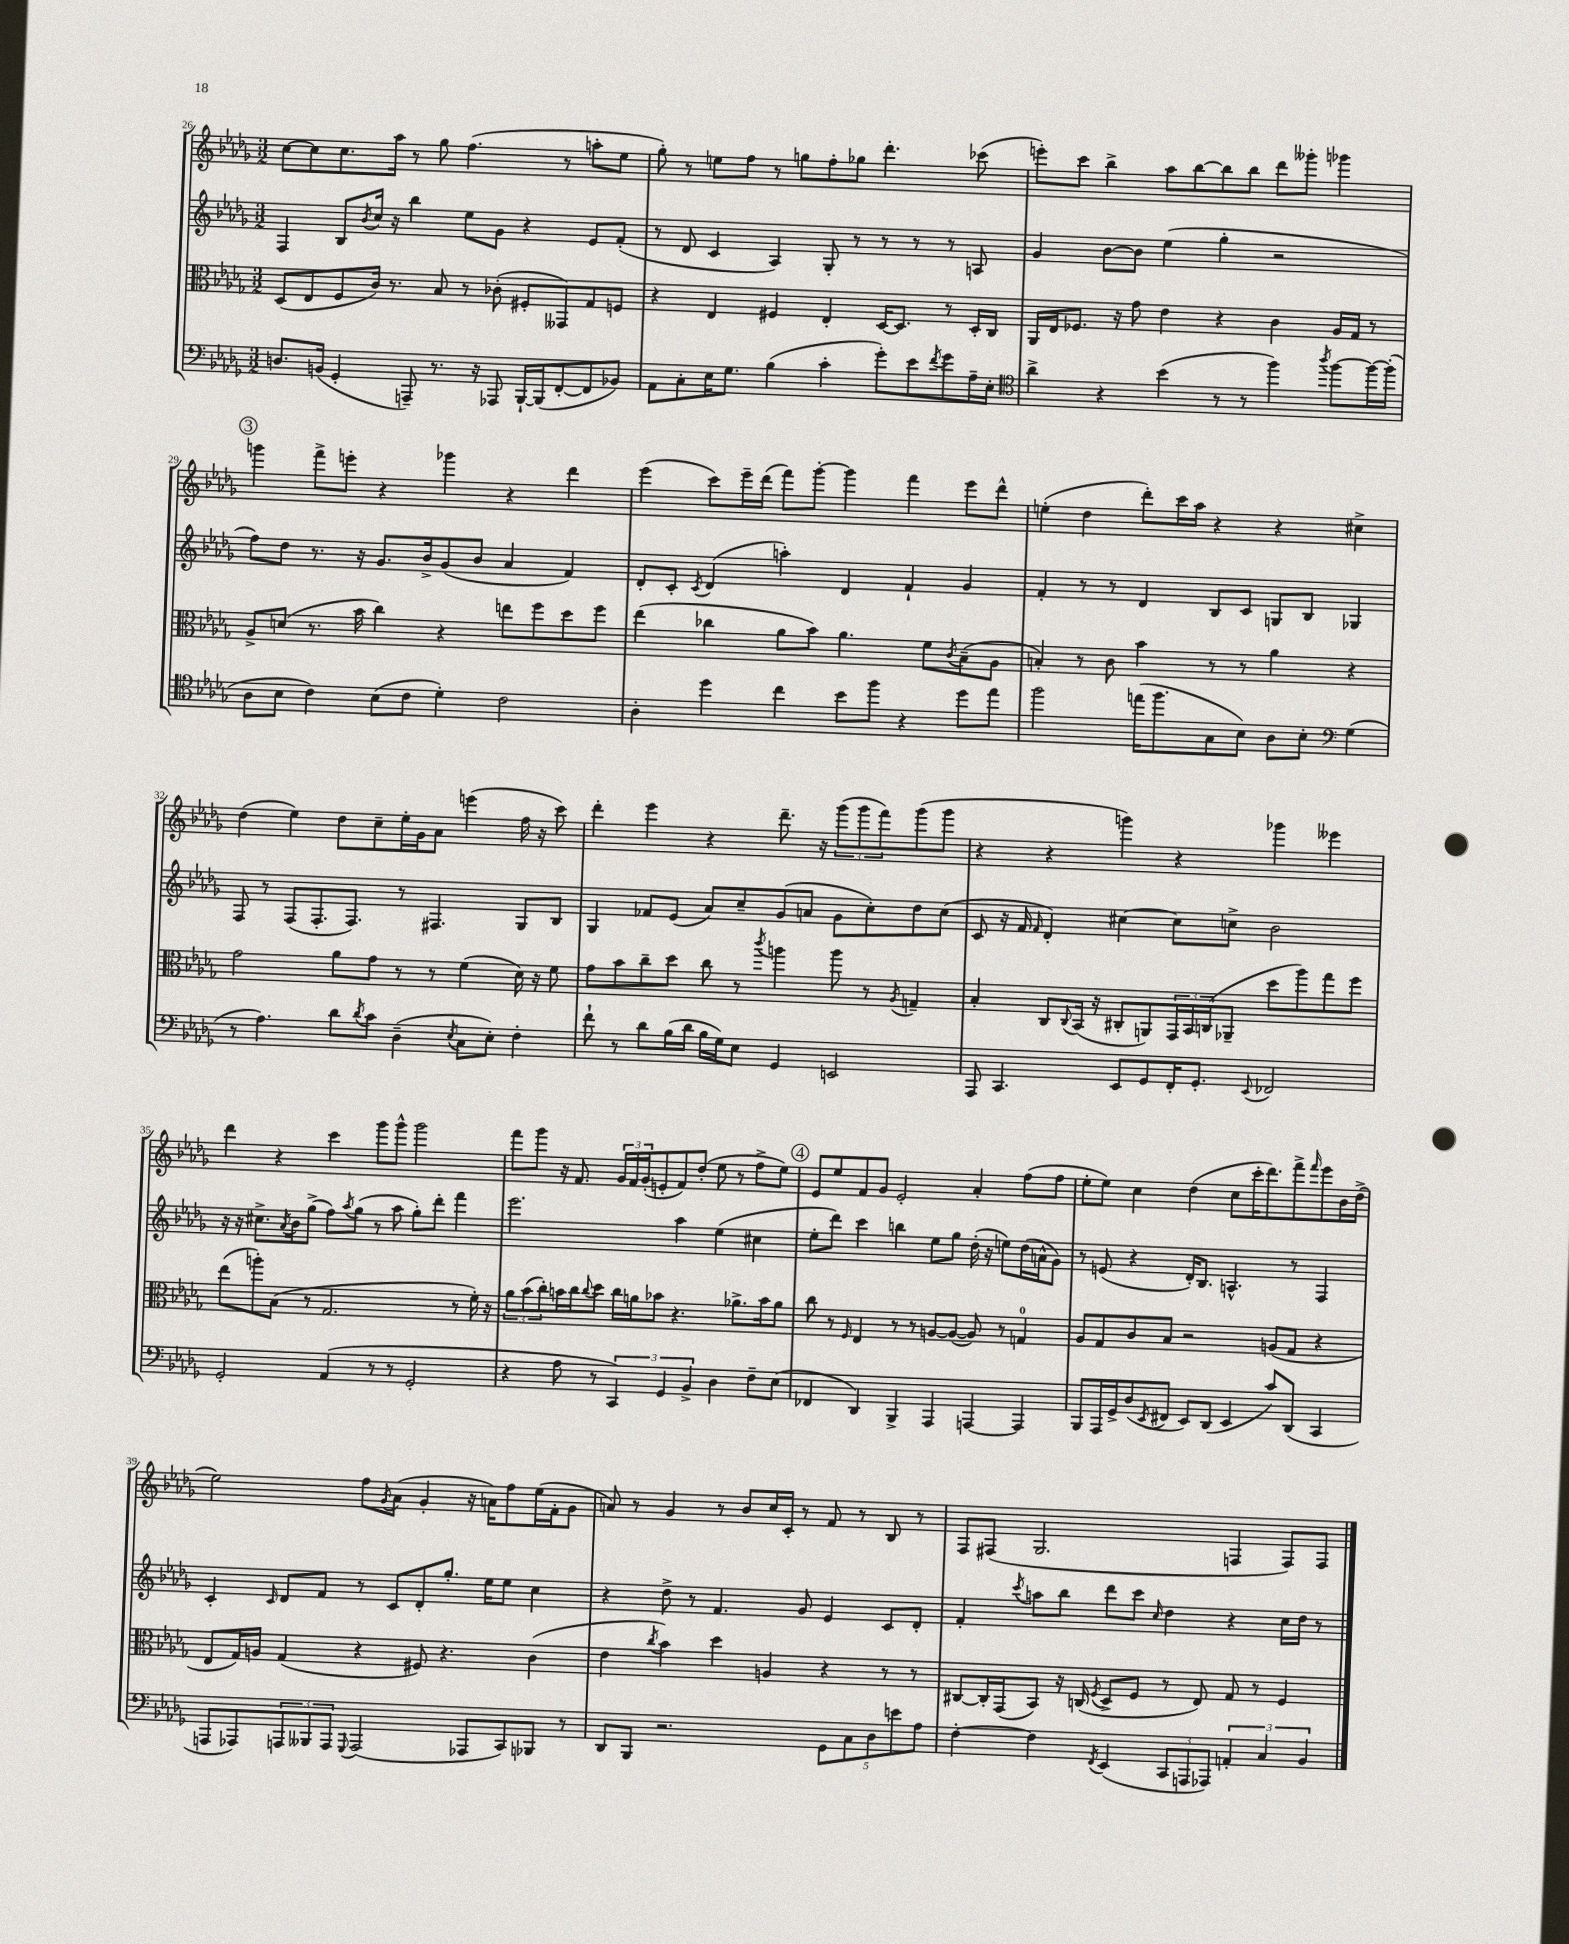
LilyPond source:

<<
\new StaffGroup <<
\new Staff = "s0" {
    \clef treble \key des \major \numericTimeSignature \time 3/2
    c''8~ c''8 c''8. aes''16 r8 ges''8 f''4.( r8 a''8-. ees''8 |
    ges''8-.) r8 e''8 f''8 r8 g''8 f''8-. ges''8 des'''4.-. ces'''8( |
    e'''8-.) c'''8 bes''4-> aes''8 bes''8~ bes''8 bes''8 des'''8 geses'''8-. ges'''4 |
    \mark \markup { \circle "3" } g'''4 f'''8-> e'''8-. r4 ges'''4 r4 des'''4 |
    ees'''4( c'''8) ees'''16-- des'''16( f'''8) ges'''8~-. ges'''4 f'''4 ees'''8 des'''8-^ |
    e''4-.( des''4 des'''8-.) c'''16 aes''16 r4 r4 cis''4-> |
    des''4( ees''4) des''8 c''8-- ees''16-. ges'16 aes'8 e'''4( f''16 r16 c'''8) |
    des'''4-. ees'''4 r4 des'''8.-- r16 \tuplet 3/2 { ges'''8( ges'''8 f'''8) } ges'''8( ges'''8 |
    r4 r4 g'''4) r4 ges'''4 eeses'''4 |
    des'''4 r4 c'''4 ges'''8 ges'''8-^ ges'''2 |
    f'''8 ges'''8 r16 f'8. \tuplet 3/2 { ges'16 f'16 ges'16-.( } e'8-. f'8) des''8-.( ees''8 r8 f''8-> ees''8) |
    \mark \markup { \circle "4" } ees'8 ees''8 f'8 ges'8 ees'2-. aes'4-. f''8( f''8 |
    ees''8-. ees''8) c''4 des''4( c''8 c'''16-. des'''8.) f'''8-> \grace { f'''16 } ees'''8 bes'16 des''16->( |
    ees''2) f''8 \acciaccatura { ges'8 } aes'8( ges'4-. r16 a'16) f''8 ees''16( f'16-. ges'8 |
    a'8) r8 ges'4 r8 bes'8 c''16 c'16-. r8 f'8 r8 bes8 r8 |
    f8 fis8( ges2. f4 f8) f8 \bar "|." |
}
\new Staff = "s1" {
    \clef treble \key des \major \numericTimeSignature \time 3/2
    f4 bes8 \acciaccatura { bes'8 } c''16 r16 bes''4 ees''8 ges'8 r4 ees'8 f'8-.( |
    r8 des'8 c'4 aes4) ges8-. r8 r8 r8 r8 a8 |
    ges'4 bes'8~ bes'8 ees''4( ges''4-. r2 |
    \mark \markup { \circle "3" } f''8) des''8 r8. r16 ges'8. bes'16-> ges'8( bes'8 aes'4 f'4) |
    des'8-. c'8-. \acciaccatura { c'8 } des'4( a''4-.) des'4 f'4-! ges'4 |
    f'4-. r8 r8 des'4 bes8 c'8 g8 bes8 ges4 |
    f8 r8 f8( f8.-. f8.) r8 fis4. ges8 bes8 |
    ges4 fes'8 ees'8( aes'8) c''8-- ges'8( a'8 ges'8 c''8-.) des''8 c''8( |
    c'8 r16 f'16 \grace { f'16 } des'4-.) cis''4~ cis''8 c''8-> bes'2 |
    r16 r16 cis''8.-> \acciaccatura { aes'8 } bes'16 ges''8->( f''8) \acciaccatura { aes''8 } ges''8( r8 aes''8 ges''8-.) des'''8-. f'''4 |
    ees'''2. aes''4 ees''4( cis''4 |
    \mark \markup { \circle "4" } ees''8-. des'''8) c'''4 b''4 ees''8 ges''8 des''16-.( r16 e''8) des''16( a'16-^ ges'8) |
    r8 e'8( r4 des'16-.) bes8. a4.-^ r8 f4 |
    c'4-. \grace { c'16 } des'8 f'8 r8 c'8 des'8-. ges''8.-. ees''16 ees''8 c''4 |
    r4 des''8-> r8 f'4. ges'8 ees'4 c'8 des'8-. |
    f'4-. \acciaccatura { c'''8 } a''8 bes''8 des'''8 c'''8 \grace { c''16 } des''4 r4 c''16 des''16 r8 \bar "|." |
}
\new Staff = "s2" {
    \clef alto \key des \major \numericTimeSignature \time 3/2
    des8( ees8 f8 c'16) r8. bes8 r8 ces'8-.( fis8-. geses,8) ges8 f8 |
    r4 ees4 fis4 ees4-. des16~ des8. r8 des16-. c16 |
    aes,16 ees16 fes8. r16 ges'8 ees'4 r4 c'4 aes16 ges16 r8 |
    \mark \markup { \circle "3" } aes8-> d'8( r8. bes'16 c''4) r4 e''8 f''8 des''8 f''8 |
    ees''4( ces''4 aes'8 bes'8) aes'4. f'8 \acciaccatura { c'8 } bes8--( aes8 |
    b4-.) r8 c'8 bes'4 r8 r8 aes'4 r4 |
    ges'2 aes'8 ges'8 r8 r8 f'4( des'16) r16 f'8 |
    ges'8 bes'8 c''8-- des''8 c''8 r8 \acciaccatura { c'''8 } a''4 a''8 r8 \acciaccatura { aes8 } g4-- |
    bes4-. c8 \appoggiatura { c8 } bes,16( r16 cis8-. a,8) \tuplet 3/2 { ges,16 bes,16 c16( } aes,8-- des''8 aes''8) ges''8 f''8 |
    ees''8( a''8-.) bes8( r8 ges2. r8 f'16-.) r16 |
    \tuplet 3/2 { aes'8 bes'8( c''8-.) } b'16 c''16 \appoggiatura { c''8 } des''8 c''16 a'16 bes'8 r4. aes'8.-> bes'16 aes'8 |
    \mark \markup { \circle "4" } c''8 r8 \grace { f16 } ees4 r8 r8 a8~ a8~( a8) r8 g4-0 |
    aes8 ges8 c'8 bes8 r2 a8( ges8 r4 |
    ees8 ges16) a16 ges4( r4 fis8) r4. c'4( |
    ees'4 \acciaccatura { c''8 } bes'4) des''4 a4 r4 r8 r8 |
    cis8~ cis16-. ges,16( bes,8) r16 c16( \acciaccatura { f8 } des8-> f8 r8 ees8) ges8 r8 f4 \bar "|." |
}
\new Staff = "s3" {
    \clef bass \key des \major \numericTimeSignature \time 3/2
    d8. b,16( ges,4-. a,,8--) r8. r16 aes,,8 bes,,16~-! bes,,16( f,8~-. f,8 bes,8) |
    aes,8 c8-. ees16 ges8. bes4( c'4-. ges'8-.) ees'8 \acciaccatura { f'8 } ges'8 aes16-- ees16-. |
    \clef tenor aes'4-> r4 bes'4( r8 r8 f''4) \acciaccatura { aes''8 } f''8~ f''16~ f''16-.( |
    \mark \markup { \circle "3" } aes8 bes8 c'4) bes8( c'8 des'4-.) c'2 |
    aes4-. des''4 c''4 bes'8 f''8 r4 des''8 ees''8 |
    f''2 e''16( f''8. ges8 bes8) aes8 bes8-. \clef bass ges4( |
    r8 aes4.) des'8 \acciaccatura { des'8 } c'8 des4--( \acciaccatura { ees8 } c8 ees8-.) f4-. |
    f'8-! r8 des'8 bes16( des'16 bes16 ges16) ees8 ges,4 e,2 |
    aes,,8 c,4. ees,8 ges,8 f,16-. ges,8.-. \appoggiatura { ees,8 } fes,2 |
    ges,2-. aes,4( r8 r8 ges,2-. |
    r4 aes8 r8 \tuplet 3/2 { c,4) ges,4 bes,4-> } des4 f8-- ees8( |
    \mark \markup { \circle "4" } fes,4 des,4) bes,,4-> aes,,4 a,,4~ a,,4 |
    bes,,8 aes,,16 ges,16-> des8( \acciaccatura { ees,8 } fis,8 ees,8) des,8( ees,4 c'8) des,8( c,4 |
    a,,8 aes,,8) \tuplet 3/2 { a,,8 beses,,8 a,,8 } \appoggiatura { ges,,8 } a,,2( aes,,8 c,8) bes,,8 r8 |
    des,8 bes,,8 r2. \tuplet 5/4 { ges,8 c8 des8 e'8 aes8 } |
    f4~-. f4 \acciaccatura { f,8 } ees,4( \tuplet 3/2 { c,8 a,,8 aes,,8) } \tuplet 3/2 { a,4-. c4 bes,4 } \bar "|." |
}
>>
>>
\layout { \context { \Score currentBarNumber = #26 } }
